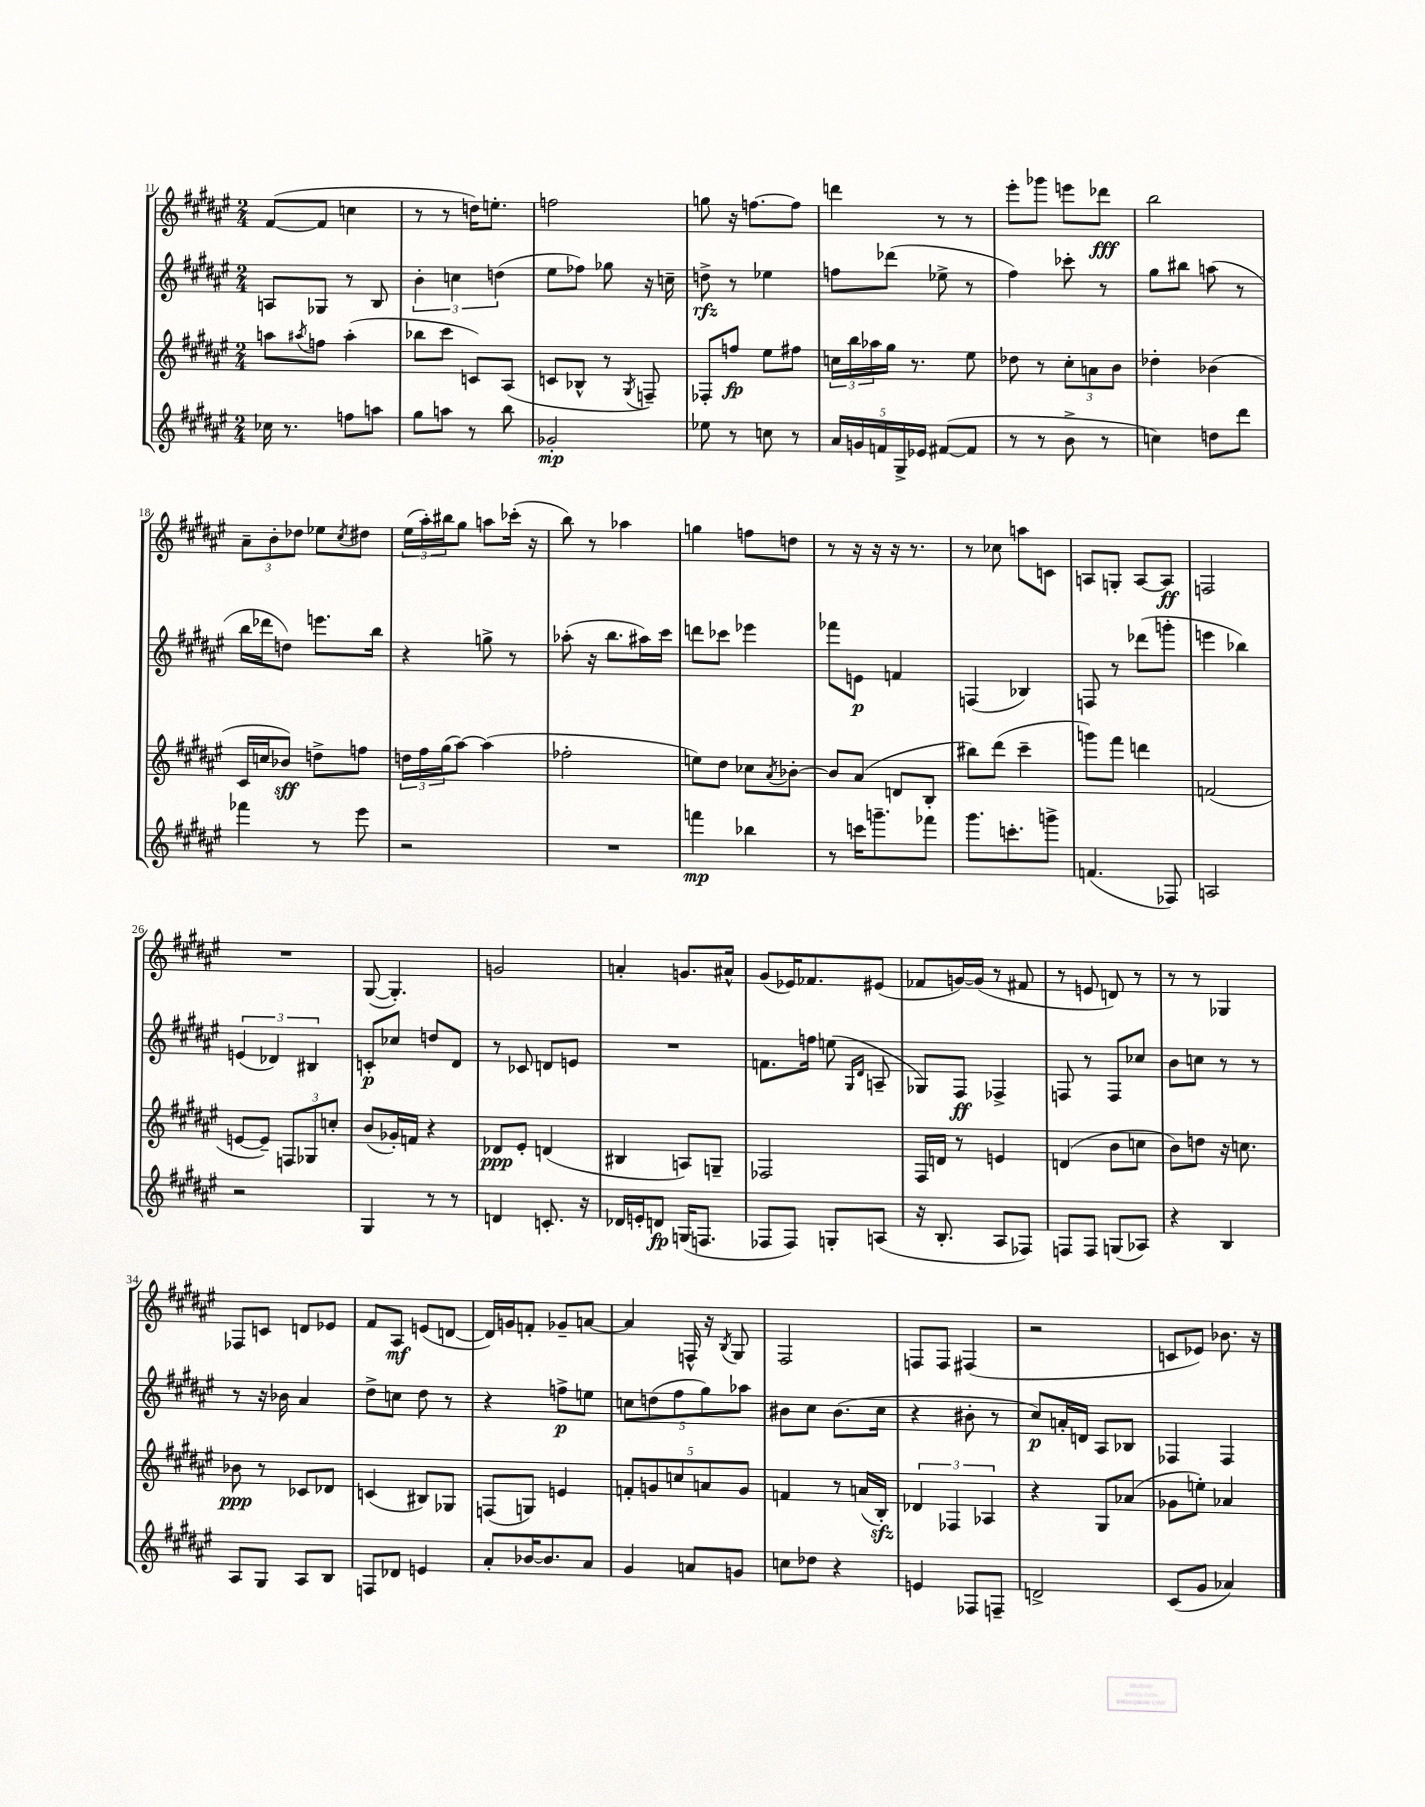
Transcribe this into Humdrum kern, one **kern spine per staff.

**kern	**kern	**kern	**kern
*staff4	*staff3	*staff2	*staff1
*clefG2	*clefG2	*clefG2	*clefG2
*k[f#c#g#d#a#e#]	*k[f#c#g#d#a#e#]	*k[f#c#g#d#a#e#]	*k[f#c#g#d#a#e#]
*M2/4	*M2/4	*M2/4	*M2/4
16cc-\	8aa\L	8A/L	([8f#/L
8.r	.	.	.
.	8qaa#/	.	.
.	8ff\J	8G-/J	8f#/]J
8ff\L	(4aa#'\	8r	4cc\
8aa\J	.	8B/	.
=	=	=	=
8gg#\L	8bb-\L	6b'\	8r
8aa\J	8ccc#\J	.	8r
.	.	6cc\	.
8r	8c/L)	.	16dd\LK)
.	.	.	8.ee'\J
.	.	(6dd\	.
8bb\	(8A#/J	.	.
=	=	=	=
2g-'/	8c/L	8ee#\L	2ff\
.	8B-^^/J	8ff-\J)	.
.	8r	8gg-\	.
.	8qG#/	.	.
.	8F~/)	16r	.
.	.	16cc~\	.
=	=	=	=
8ee-\	8F-'/L	8dd^\	8gg\
8r	8ff/J	8r	16r
.	.	.	[8.ff\L
8cc\	8ee#\L	4ee-\	.
8r	8ff#\J	.	8ff\]J
=	=	=	=
20a#/LL	24cc\LL	8ff\L	4ddd\
.	24bb\	.	.
20g/	.	.	.
.	24aa-\	.	.
20f/	.	.	.
.	16gg#\JJ	(8ddd-\J	.
20G#^/	.	.	.
.	8.r	.	.
20e-/JJ	.	.	.
([8f#/L	.	8ee-^\	8r
8f#/]J	8ee#\	8r	8r
=	=	=	=
8r	8dd-\	4ff#\)	8eee#'\L
8r	8r	.	8ggg-\J
8b^\	12cc#'\L	8ccc-'\	8eee\L
.	12a\	.	.
8r	.	8r	8ddd-\J
.	12b\J	.	.
=	=	=	=
4cc\)	4dd-'\	8gg#\L	2bb\
.	.	8bb#\J	.
8dd\L	(4b-\	(8aa\	.
8ddd#\J	.	8r	.
=	=	=	=
4fff-\	16c#/LL	16bb\LL	12a#~\L
.	16cc/J	16ddd-\J	.
.	.	.	12b'\
.	8b-/J)	8dd\J)	.
.	.	.	12dd-\J
8r	8dd^\L	8.eee\L	8ee-\L
.	.	.	8qcc#/
8eee#\	8ff\J	.	8dd#\J
.	.	16bb\Jk	.
=	=	=	=
2r	24dd\LL	4r	(24ee#\LL
.	24ff#\	.	24aa#'\)
.	(24gg#\J	.	24bb#\J
.	[8aa#\J)	.	8gg#\J
.	(4aa#\]	8gg^\	8aa\L
.	.	8r	(16ccc-'\Jk
.	.	.	16r
=	=	=	=
2r	2ff-'\	(8aa-'\	8bb\)
.	.	16r	8r
.	.	8.bb\L	.
.	.	.	4aa-\
.	.	16aa#\L)	.
.	.	16ccc#\JJ	.
=	=	=	=
4fff\	8ee\L)	8ddd\L	4gg\
.	8dd#\J	8ccc-\J	.
4bb-\	8cc-\L	4eee-\	8ff\L
.	8qa#/	.	.
.	[8b-'\J	.	8dd\J
=	=	=	=
8r	8b-/]L	8fff-\L	8r
16ccc\LK	(8a#/J	8e\J	16r
8.ggg~\	.	.	16r
.	8d/L	4f/	16r
.	.	.	8.r
8fff-\J	8B'/J	.	.
=	=	=	=
8.ggg#\L	8bb#\L)	(4F/	8r
.	(8ddd#\J	.	8cc-\
8.ccc'\	.	.	.
.	4ccc#~\	4B-/)	8aa\L
8ggg^\J	.	.	8c\J
=	=	=	=
(4.f/	8ggg\L)	8F/	8A/L
.	8fff#\J	8r	8G'/J
.	4ddd\	(8ddd-\L	[8A/L
8F-/)	.	8ggg'\J	8A/]J
=	=	=	=
2A/	(2f/	4eee\	2F/
.	.	4bb-\)	.
=	=	=	=
2r	[8e/L	(6e/	2r
.	8e~/]J)	.	.
.	.	6d-/)	.
.	12F/L	.	.
.	12G-/	6B#/	.
.	12cc'/J	.	.
=	=	=	=
4G#/	(8b/L	8c'/L	([8G#/
.	16g-'/L)	8cc-/J	4.G#'/])
.	16f/JJ	.	.
8r	4r	8dd/L	.
8r	.	8d#/J	.
=	=	=	=
4d/	8d-/L	8r	2g/
.	8e#'/J	8c-/	.
8.c'/	(4d/	8d/L	.
.	.	8e/J	.
16r	.	.	.
=	=	=	=
16d-/LL	4B#/	2r	4a'/
16e'/J	.	.	.
8d/J	.	.	.
(16G/LK	8A/L)	.	8.g/L
8.F/J	.	.	.
.	8G~/J	.	.
.	.	.	16a#^^/Jk
=	=	=	=
8F-/L	2F-/	8.f\L	(8g#/L
8F-/J)	.	.	16e-/K)
.	.	16ff\Jk	8.f-/
8G'/L	.	(8ee\	.
.	.	16qqG#/LL	.
.	.	16qqd#/JJ	.
(8A/J	.	8A~/	(8e#/J
=	=	=	=
16r	16F#/LL	8G-/L)	8f-/L
8.B'/	16d/JJ	.	.
.	8r	8F#/J	[16g/L)
.	.	.	(16g/]JJ
8A#/L	4e/	4F-^/	8r
8F-/J)	.	.	8f#/
=	=	=	=
8F/L	(4d/	8F/	8r
8F/J	.	8r	8e/
(8G/L	8b\L	8F/L	8d/)
8A-/J)	8cc\J	8cc-/J	8r
=	=	=	=
4r	8b\L)	8b\L	8r
.	8dd\J	8cc\J	8r
4B/	16r	8r	4G-/
.	8.cc\	.	.
.	.	8r	.
=	=	=	=
8A#/L	8b-\	8r	8F-/L
8G#/J	8r	16r	8c/J
.	.	16b-\	.
8A#/L	8c-/L	4a#/	8d/L
8B/J	8d-/J	.	8e-/J
=	=	=	=
8F/L	(4c/	8dd#^\L	8f#/L
8d-/J	.	8cc\J	8A#/J
4e/	8B#/L)	8dd#\	(8e/L
.	8G-/J	8r	[8d/J
=	=	=	=
8a#'/L	(8F/L	4r	16d/]LL)
.	.	.	16g/J
[16b-/K	8G/J)	.	8f'/J
8.b-/]	.	.	.
.	4e/	8ff^\L	8g-~/L
8a#/J	.	8ee\J	[8a/J
=	=	=	=
4g#/	10f'/L	10cc\L	4a/]
.	10g/	(10dd\	.
.	10cc/	10ff#\	.
8a/L	.	.	16F^^/
.	10a/	10gg#\)	.
.	.	.	16r
.	.	.	8qB/
8g/J	.	.	8G#/
.	10g/J	10aa-\J	.
=	=	=	=
8cc\L	4f/	8b#\L	2F#/
8dd-\J	.	8cc#\J	.
4r	8r	(8.b#\L	.
.	(16a/LL	.	.
.	16B'/JJ)	16cc#\Jk	.
=	=	=	=
4e/	6d-/	4r	8F/L
.	.	.	8F/J
.	6F-/	.	.
8F-/L	.	8b#'\	(4F#/
.	6A-/	.	.
8F~/J	.	8r	.
=	=	=	=
2d^/	4r	8cc#/L)	2r
.	.	16a'/L	.
.	.	16d/JJ	.
.	8G#/L	8A#/L	.
.	(8a-/J	8B-/J	.
=	=	=	=
(8c#/L	8g-\L	4F-/	8c/L
8g#/J	8ee'\J)	.	8e-/J)
4a-/)	4a-/	4F-/	8.b-\
.	.	.	16r
==	==	==	==
*-	*-	*-	*-
